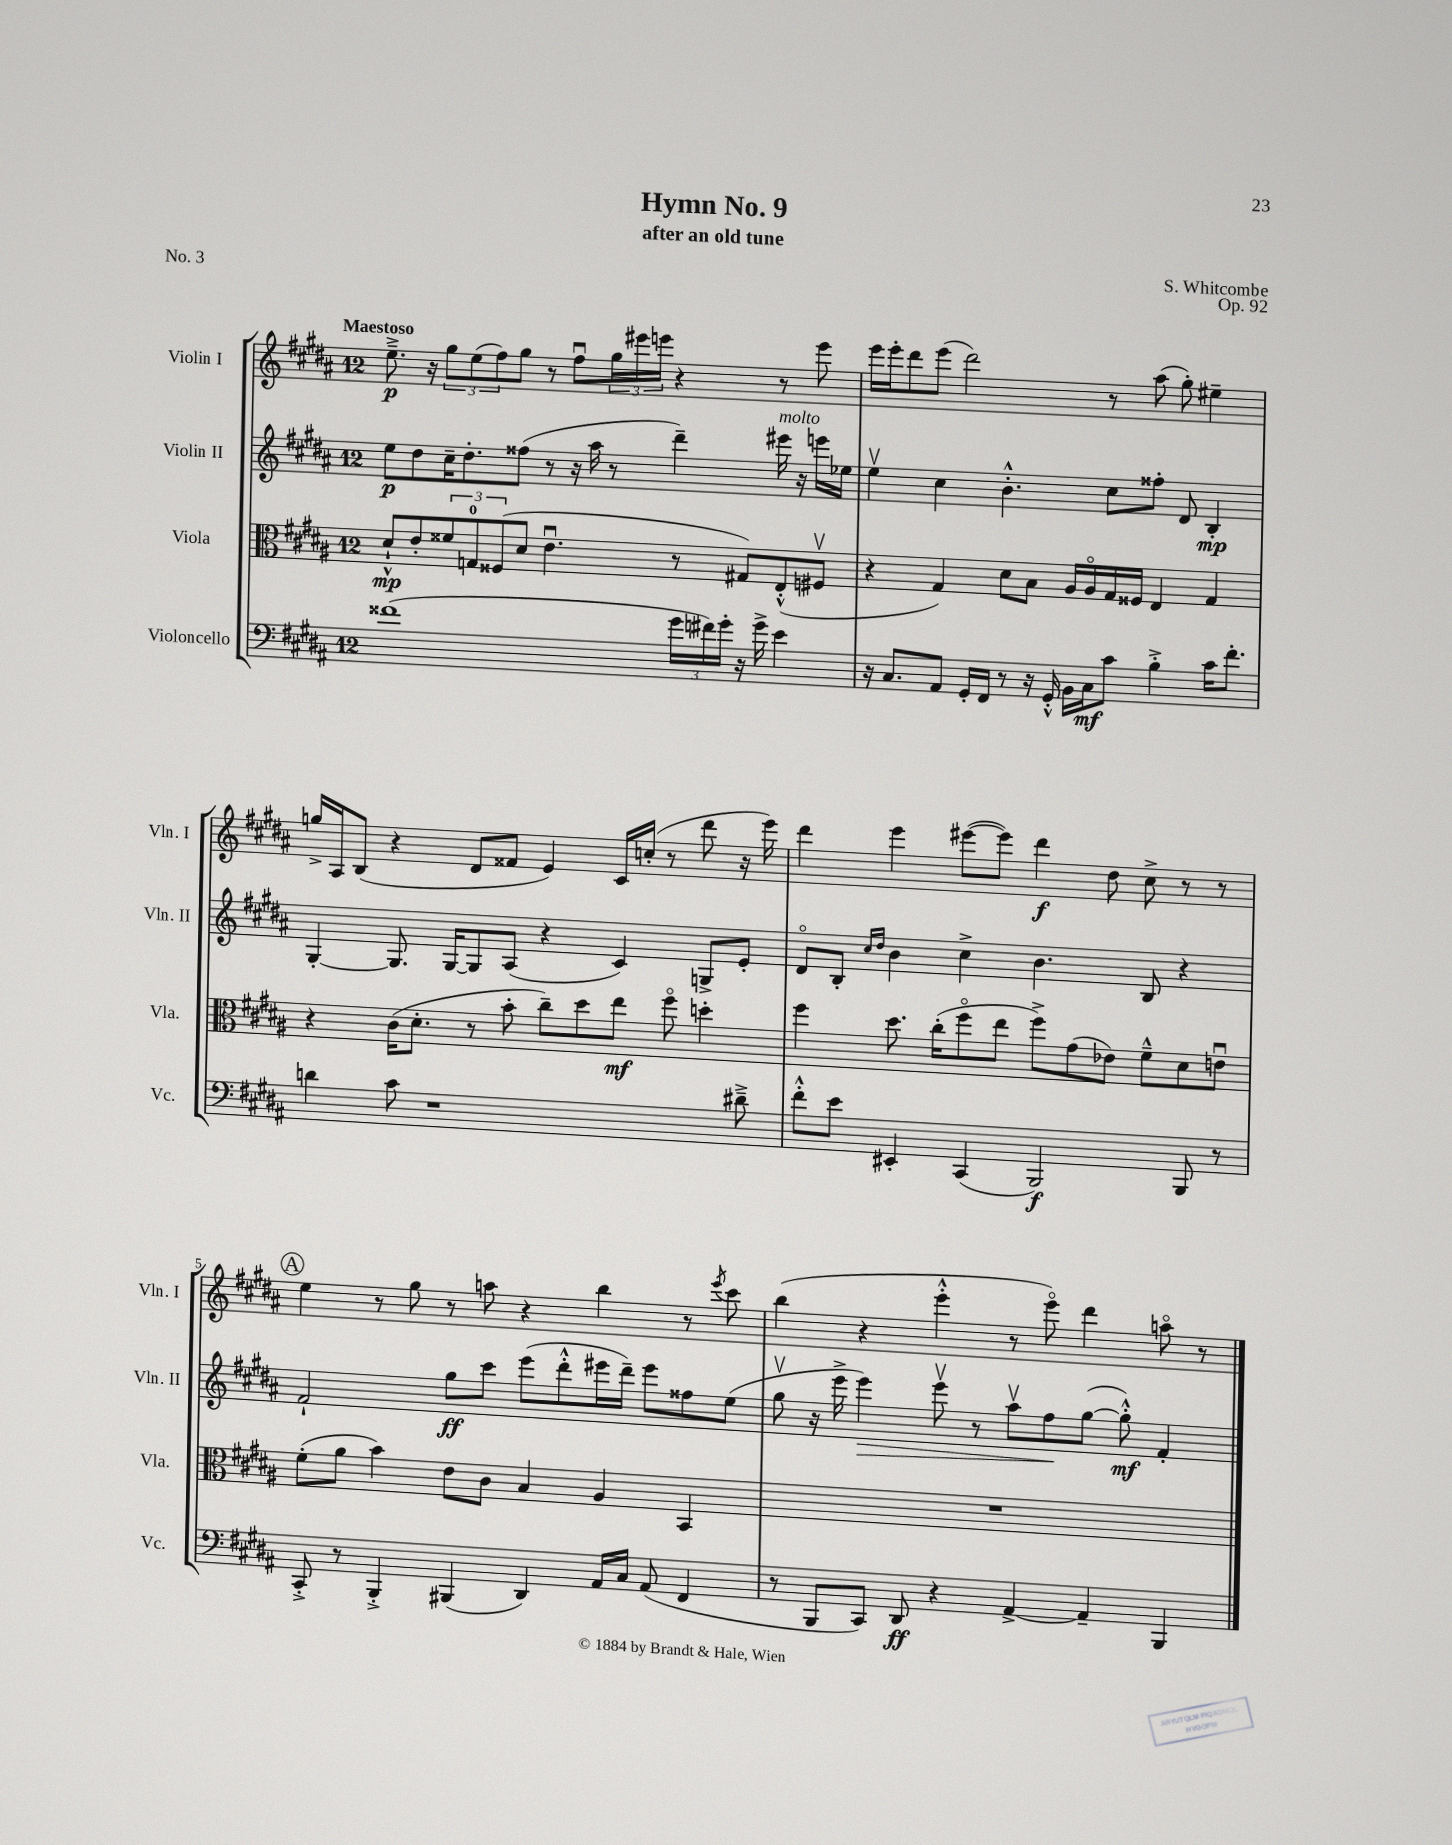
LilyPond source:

\header { title = "Hymn No. 9" composer = "S. Whitcombe" subtitle = "after an old tune" opus = "Op. 92" piece = "No. 3" }
<<
\new StaffGroup <<
\new Staff = "s0" \with { instrumentName = "Violin I" shortInstrumentName = "Vln. I" } {
    \clef treble \key b \major \once \override Staff.TimeSignature.style = #'single-digit \time 12/8 \tempo "Maestoso"
    e''8.--->\p r16 \tuplet 3/2 { gis''8 e''8( fis''8) } gis''8 r8 fis''8\downbow \tuplet 3/2 { gis''16 eis'''16 e'''16 } r4 r8 e'''8 |
    e'''16 e'''16-. dis'''8 e'''8( dis'''2) r8 ais''8( gis''8-.) eis''4-- |
    g''16-> ais16 b8( r4 dis'8 fisis'8 e'4) cis'16 c''16-.( r8 dis'''8 r16 e'''16) |
    dis'''4 e'''4 eis'''8~( eis'''8) dis'''4\f dis''8 cis''8-> r8 r8 |
    \mark \markup { \circle "A" } e''4 r8 gis''8 r8 a''8 r4 b''4 r8 \acciaccatura { e'''8 } cis'''8 |
    b''4( r4 e'''4-.-^ r8 e'''8\flageolet) dis'''4 a''8\flageolet r8 \bar "|." |
}
\new Staff = "s1" \with { instrumentName = "Violin II" shortInstrumentName = "Vln. II" } {
    \clef treble \key b \major \once \override Staff.TimeSignature.style = #'single-digit \time 12/8
    e''8\p dis''8 cis''16-- dis''8.-. fisis''8( r8 r16 ais''16 r8 dis'''4--) eis'''16^\markup { \italic "molto" } r16 e'''16 ees''16 |
    e''4\upbow cis''4 b'4.-.-^ cis''8 fisis''8-. dis'8 b4-.\mp |
    gis4~-. gis8. gis16~ gis8 ais8( r4 cis'4) g8-> e'8-. |
    dis'8\flageolet b8-. \grace { cis''16 dis''16 } b'4 cis''4-> b'4. b8 r4 |
    \mark \markup { \circle "A" } fis'2-! gis''8\ff cis'''8 e'''8( dis'''8-.-^ eis'''16 dis'''16--) eis'''8 fisis''8 e''8( |
    gis''8\upbow r16 e'''16-> e'''4\>) e'''8\upbow r8 ais''8\upbow fis''8\! gis''8~( gis''8-.-^\mf) fis'4-. \bar "|." |
}
\new Staff = "s2" \with { instrumentName = "Viola" shortInstrumentName = "Vla." } {
    \clef alto \key b \major \once \override Staff.TimeSignature.style = #'single-digit \time 12/8
    dis'8-!-^\mp e'8-. \tuplet 3/2 { fisis'8 g8-0 fisis8( } dis'8 e'4.\downbow r8 gis8) e8-.-^( fis8\upbow |
    r4 gis4) dis'8 b8 ais16 ais16\flageolet gis16 fisis16 e4 gis4 |
    r4 cis'16( dis'8.-. r8 b'8-. cis''8--) dis''8 e''8\mf fis''8\flageolet d''4-. |
    fis''4 dis''8. cis''16-.( fis''8\flageolet e''8 fis''8->) gis'8( ees'8) fis'8---^ dis'8 e'8\downbow |
    \mark \markup { \circle "A" } fis'8-.( ais'8 b'4) e'8 cis'8 b4 ais4 b,4 |
    R1. \bar "|." |
}
\new Staff = "s3" \with { instrumentName = "Violoncello" shortInstrumentName = "Vc." } {
    \clef bass \key b \major \once \override Staff.TimeSignature.style = #'single-digit \time 12/8
    fisis'1( \tuplet 3/2 { gis'16 fis'16) gis'16-. } r16 gis'16-> e'4 |
    r16 cis8. ais,8 gis,16-. fis,16 r8 r16 gis,16-.-^ b,16 cis16\mf cis'8 b4-.-> cis'16 fis'8.-. |
    d'4 cis'8 r1 dis'8---> |
    fis'8-.-^ e'8 eis,4-. cis,4( b,,2\f) b,,8 r8 |
    \mark \markup { \circle "A" } cis,8-.-> r8 b,,4-.-> bis,,4( dis,4) ais,16 cis16 ais,8( fis,4 |
    r8 b,,8 cis,8) dis,8\ff r4 ais,4~-> ais,4-- b,,4 \bar "|." |
}
>>
>>
\layout { \context { \Score \override BarNumber.break-visibility = ##(#f #t #t) barNumberVisibility = #(every-nth-bar-number-visible 5) } }
